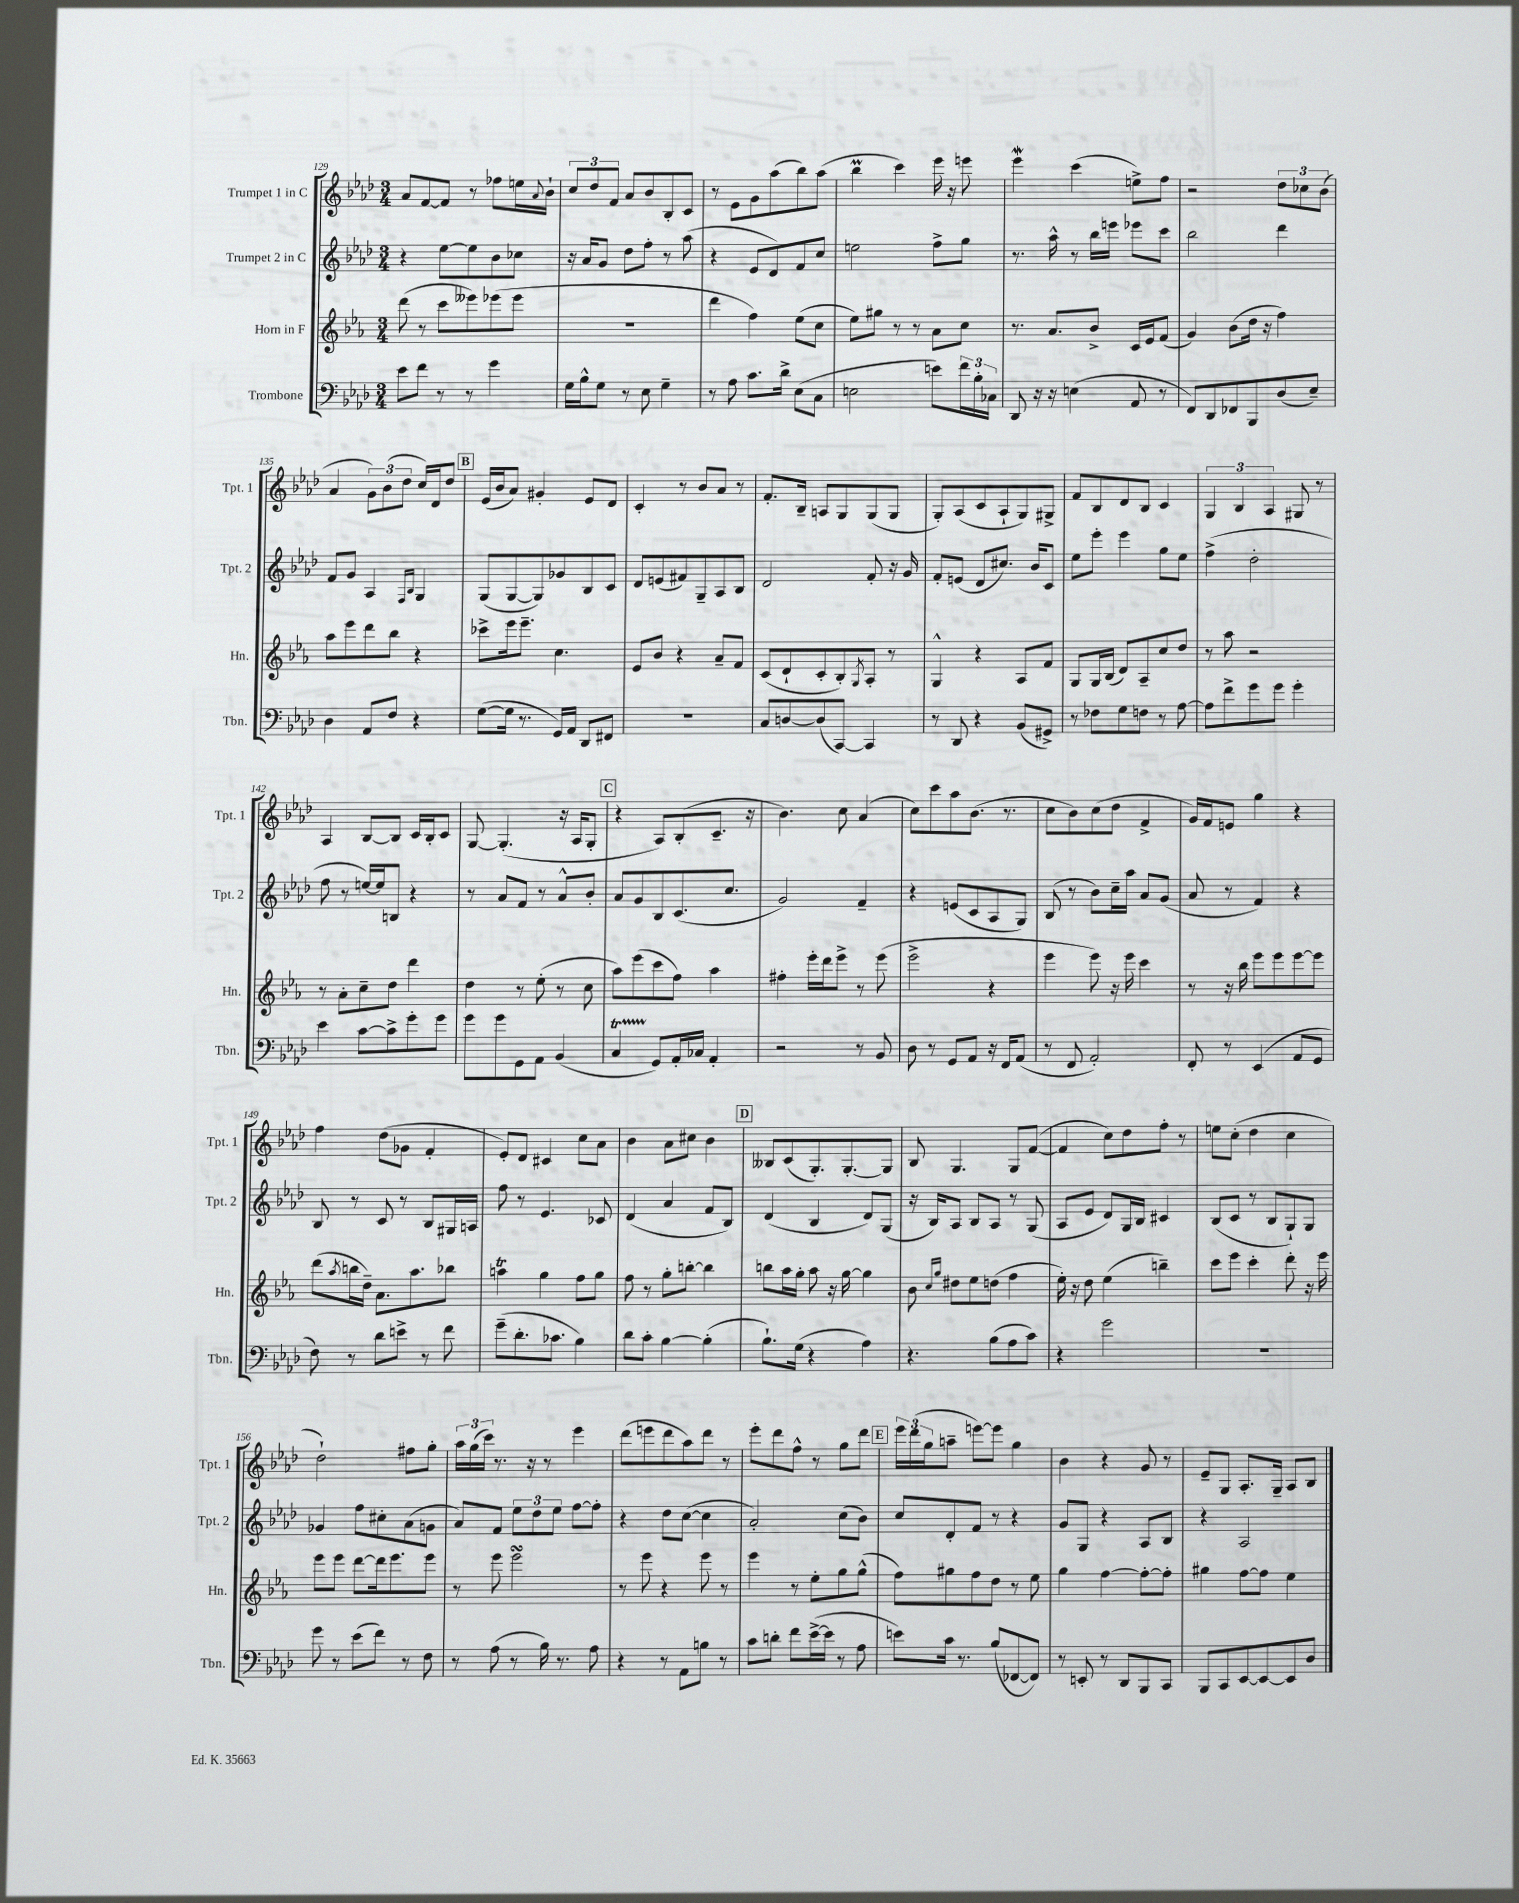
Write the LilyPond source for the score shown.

<<
\new StaffGroup <<
\new Staff = "s0" \with { instrumentName = "Trumpet 1 in C" shortInstrumentName = "Tpt. 1" } {
    \clef treble \key aes \major \numericTimeSignature \time 3/4
    aes'8 f'8~ f'8 r8 fes''8 e''16 \appoggiatura { aes'8 } bes'16-! |
    \tuplet 3/2 { c''8 des''8 f'8 } aes'8 bes'8 bes8-. c'8 |
    r8 ees'8 g'8 aes''8( bes''8) aes''8( |
    bes''4\prall c'''4) ees'''16 r16 e'''8 |
    ees'''4\mordent c'''4( e''8->) f''8 |
    r2 \tuplet 3/2 { des''8 ces''8 bes'8( } |
    aes'4 \tuplet 3/2 { g'8) bes'8( des''8 } c''16) des'16 des''8 |
    \mark \markup { \box "B" } ees'16( bes'16 aes'8) gis'4-. ees'8 des'8 |
    c'4-. r8 bes'8 aes'8 r8 |
    f'8.-. bes16-- a8 g8 g8( g8 |
    g8-.) aes8( c'8 aes8-! g8) gis8-> |
    f'8 bes8 des'8 bes8 c'4 |
    \tuplet 3/2 { g4 bes4 aes4 } gis8 r8 |
    aes4 bes8~ bes8 c'16 bes16-. c'8 |
    g8~ g4.-.( r16 aes16 g8-. |
    \mark \markup { \box "C" } r4 aes8) bes8-.( c'8.-- r16 |
    bes'4.) c''8 aes'4( |
    c''8) c'''8 aes''8 bes'8.( r8. |
    c''8 bes'8) c''8( des''8 f'4-> |
    g'16) f'16 e'8 g''4 r4 |
    f''4 des''8( ges'8 f'4-. |
    ees'8-.) des'8 cis'4 c''8 aes'8 |
    bes'4 aes'8 cis''8 bes'4 |
    \mark \markup { \box "D" } beses8 c'8( g8.-.) g8.~-. g8 |
    bes8 g4. g8 f'8~( |
    f'4 c''8) des''8 f''8-. r8 |
    e''8 c''8-.( des''4 c''4 |
    des''2-!) fis''8 g''8-. |
    \tuplet 3/2 { aes''16 g''16( c'''16) } r8. r16 r8 ees'''4 |
    des'''8( e'''8 des'''8 aes''8) des'''8 r8 |
    ees'''8-. des'''8 f''8-^ r8 g''8 des'''8 |
    \mark \markup { \box "E" } \tuplet 3/2 { ees'''16 des'''16( g''16 } a''8-- e'''8~) e'''8 g''4 |
    bes'4 r4 g'8 r8 |
    ees'8-- g8 aes8.-. g16-- aes8 bes8 \bar "|." |
}
\new Staff = "s1" \with { instrumentName = "Trumpet 2 in C" shortInstrumentName = "Tpt. 2" } {
    \clef treble \key aes \major \numericTimeSignature \time 3/4
    r4 ees''8~ ees''8 bes'8 ces''8 |
    r16 aes'16 g'8 des''8 f''8-. r8 aes''8( |
    r4 ees'8 des'8) f'8 c''8 |
    e''2 f''8-> g''8 |
    r8. aes''16-^ r8 bes''16 e'''16 ees'''8 c'''8 |
    bes''2 des'''4 |
    f'8 g'8 aes4 \grace { f16 bes16 } g4 |
    \mark \markup { \box "B" } g8( g8~ g8) ges'8 bes8 c'8 |
    des'8 e'8( fis'8) g8-- aes8 bes8 |
    des'2 f'8-. r16 g'16 |
    f'8-. e'8( des'8 cis''8.) bes'16 c'8 |
    ees''8 ees'''8-. ees'''4 g''8 ees''8 |
    f''4->( des''2-. |
    f''8 r8 e''16~) e''16 b8 r4 |
    r8 aes'8 f'8 r8 aes'8-^ bes'8-. |
    \mark \markup { \box "C" } aes'8 g'8 bes8 c'8.( c''8. |
    g'2) f'4-- |
    r4 e'8( c'8 aes8 g8) |
    bes8( r8 bes'8) c''16-- aes''16 aes'8 g'8( |
    aes'8 r8 f'4) r4 |
    bes8 r8 c'8 r8 bes8 gis16 a16 |
    f''8 r8 ees'4. ces'8 |
    des'4( aes'4 f'8 bes8) |
    \mark \markup { \box "D" } des'4( bes4 des'8) g8( |
    r16 bes16) aes8 bes8 aes8 r8 g8( |
    aes8 ees'8 des'8) g16 bes16 cis'4 |
    bes8( c'8 r8 bes8 g8-!) g8 |
    ges'4 f''8 cis''8-. aes'8( g'8 |
    aes'8) f'8 \tuplet 3/2 { ees''8 des''8 ees''8 } f''8~ f''8-. |
    r4 des''8 c''8~( c''4 |
    aes'2-.) c''8( bes'8) |
    \mark \markup { \box "E" } c''8 des'8-. f'8 r8 r4 |
    g'8 g8 r4 aes8 bes8 |
    r4 aes2 \bar "|." |
}
\new Staff = "s2" \with { instrumentName = "Horn in F" shortInstrumentName = "Hn." } {
    \clef treble \key ees \major \numericTimeSignature \time 3/4
    d'''8( r8 c'''8 eeses'''8) ees'''8( ees'''8 |
    R2. |
    d'''4 f''4) ees''8( c''8 |
    ees''8) gis''8 r8 r8 aes'8 c''8 |
    r8. aes'8. bes'8-> c'16 ees'16 f'8( |
    g'4) bes'8( d''16 r16 f''4) |
    aes''8 ees'''8 d'''8 bes''8 r4 |
    \mark \markup { \box "B" } ces'''8-> ees'''16 ees'''8.-- c''4. |
    ees'8 bes'8 r4 aes'8-- f'8 |
    c'8( d'8-! c'8-. bes8-.) \acciaccatura { g8 } aes8-. r8 |
    g4-^ r4 aes8 f'8 |
    g8 g16 bes16( d'8) aes8-- c''8 d''8 |
    r8 aes''8 r2 |
    r8 aes'8-. c''8-- d''8 d'''4 |
    d''4 r8 ees''8-.( r8 c''8 |
    \mark \markup { \box "C" } aes''8) ees'''8( c'''8 f''8) aes''4 |
    fis''4-. ees'''16-. d'''16 ees'''8-> r8 ees'''8( |
    ees'''2-> r4 |
    ees'''4 ees'''8) r16 ees'''16 c'''4 |
    r8 r16 bes''16 ees'''8 ees'''8 ees'''8~ ees'''8 |
    d'''8( \acciaccatura { aes''8 } b''16 d''16--) aes'8. aes''8. bes''8 |
    a''4\trill g''4 f''8 g''8 |
    f''8 r8 g''8-. b''8~-. b''4 |
    \mark \markup { \box "D" } b''8 aes''16 g''16-. aes''8 r16 g''16~ g''4 |
    bes'8 \grace { c''16 g''16 } dis''8 ees''8 d''8( f''4 |
    ees''16-.) r16 d''8 ees''4( b''4--) |
    c'''8 ees'''8 c'''4-. d'''8-. r16 ees'''16 |
    ees'''8 ees'''8 d'''8~ d'''16 ees'''8. ees'''8 |
    r8 ees'''8 ees'''2\turn |
    r8 ees'''8 r4 ees'''8 r8 |
    ees'''4 r8 ees''8-. g''8 g''8-^( |
    \mark \markup { \box "E" } f''8) gis''8 f''8 d''8 r8 ees''8 |
    g''4 f''4~ f''8~-. f''8-. |
    gis''4 f''8~ f''8 ees''4 \bar "|." |
}
\new Staff = "s3" \with { instrumentName = "Trombone" shortInstrumentName = "Tbn." } {
    \clef bass \key aes \major \numericTimeSignature \time 3/4
    ees'8 f'8 r8 r8 g'4 |
    g16 bes16-^ g8 r8 ees8 g4-- |
    r8 aes8 c'8. des'16-> ees8( c8 |
    e2 e'8) \tuplet 3/2 { f'16 bes16-. ces16 } |
    des,8 r16 r16 e4( aes,8 r8 |
    f,8) des,8 fes,8 bes,,8 des8( ees8--) |
    des4 aes,8 f8 r4 |
    \mark \markup { \box "B" } g8~( g16 r8. g,16) aes,16 des,8 fis,8 |
    R2. |
    c8 d8~ d8( c,8~) c,4 |
    r8 des,8 r4 bes,8( gis,8->) |
    r8 fes8 g8 f8 r8 aes8~ |
    aes8 f'8-> g'8 g'8 g'4-. |
    ees'4 c'8~ c'8-> g'8-. g'8 |
    g'8 g'8 g,8 aes,8 bes,4( |
    \mark \markup { \box "C" } c4\startTrillSpan g,8\stopTrillSpan) aes,16-. ces16 aes,4-. |
    r2 r8 bes,8 |
    des8 r8 g,8 aes,8 r16 f,16 aes,8( |
    r8 f,8 aes,2-.) |
    f,8-. r8 ees,4( aes,8 g,8 |
    f8) r8 des'8 e'8-> r8 f'8 |
    g'8--( des'8.-. ces'8. bes4) |
    des'8 c'8-. bes4~ bes4-.( |
    \mark \markup { \box "D" } bes8.-!) g16( r4 aes4) |
    r4. bes8( aes8 c'8) |
    r4 g'2 |
    R2. |
    g'8 r8 ees'8( f'8) r8 f8 |
    r8 aes8( r8 bes16) r8. aes8 |
    r4 r8 aes,8 b8 r8 |
    c'8 d'8-. f'8 ees'16~->( ees'16 r8 aes8 |
    \mark \markup { \box "E" } e'8) c'16 r8. bes8( fes,8~ fes,8) |
    r8 e,8-. r8 des,8 bes,,8 c,8 |
    bes,,8 c,8 ees,8~ ees,8~ ees,8 des8 \bar "|." |
}
>>
>>
\layout { \context { \Score currentBarNumber = #129 } }
